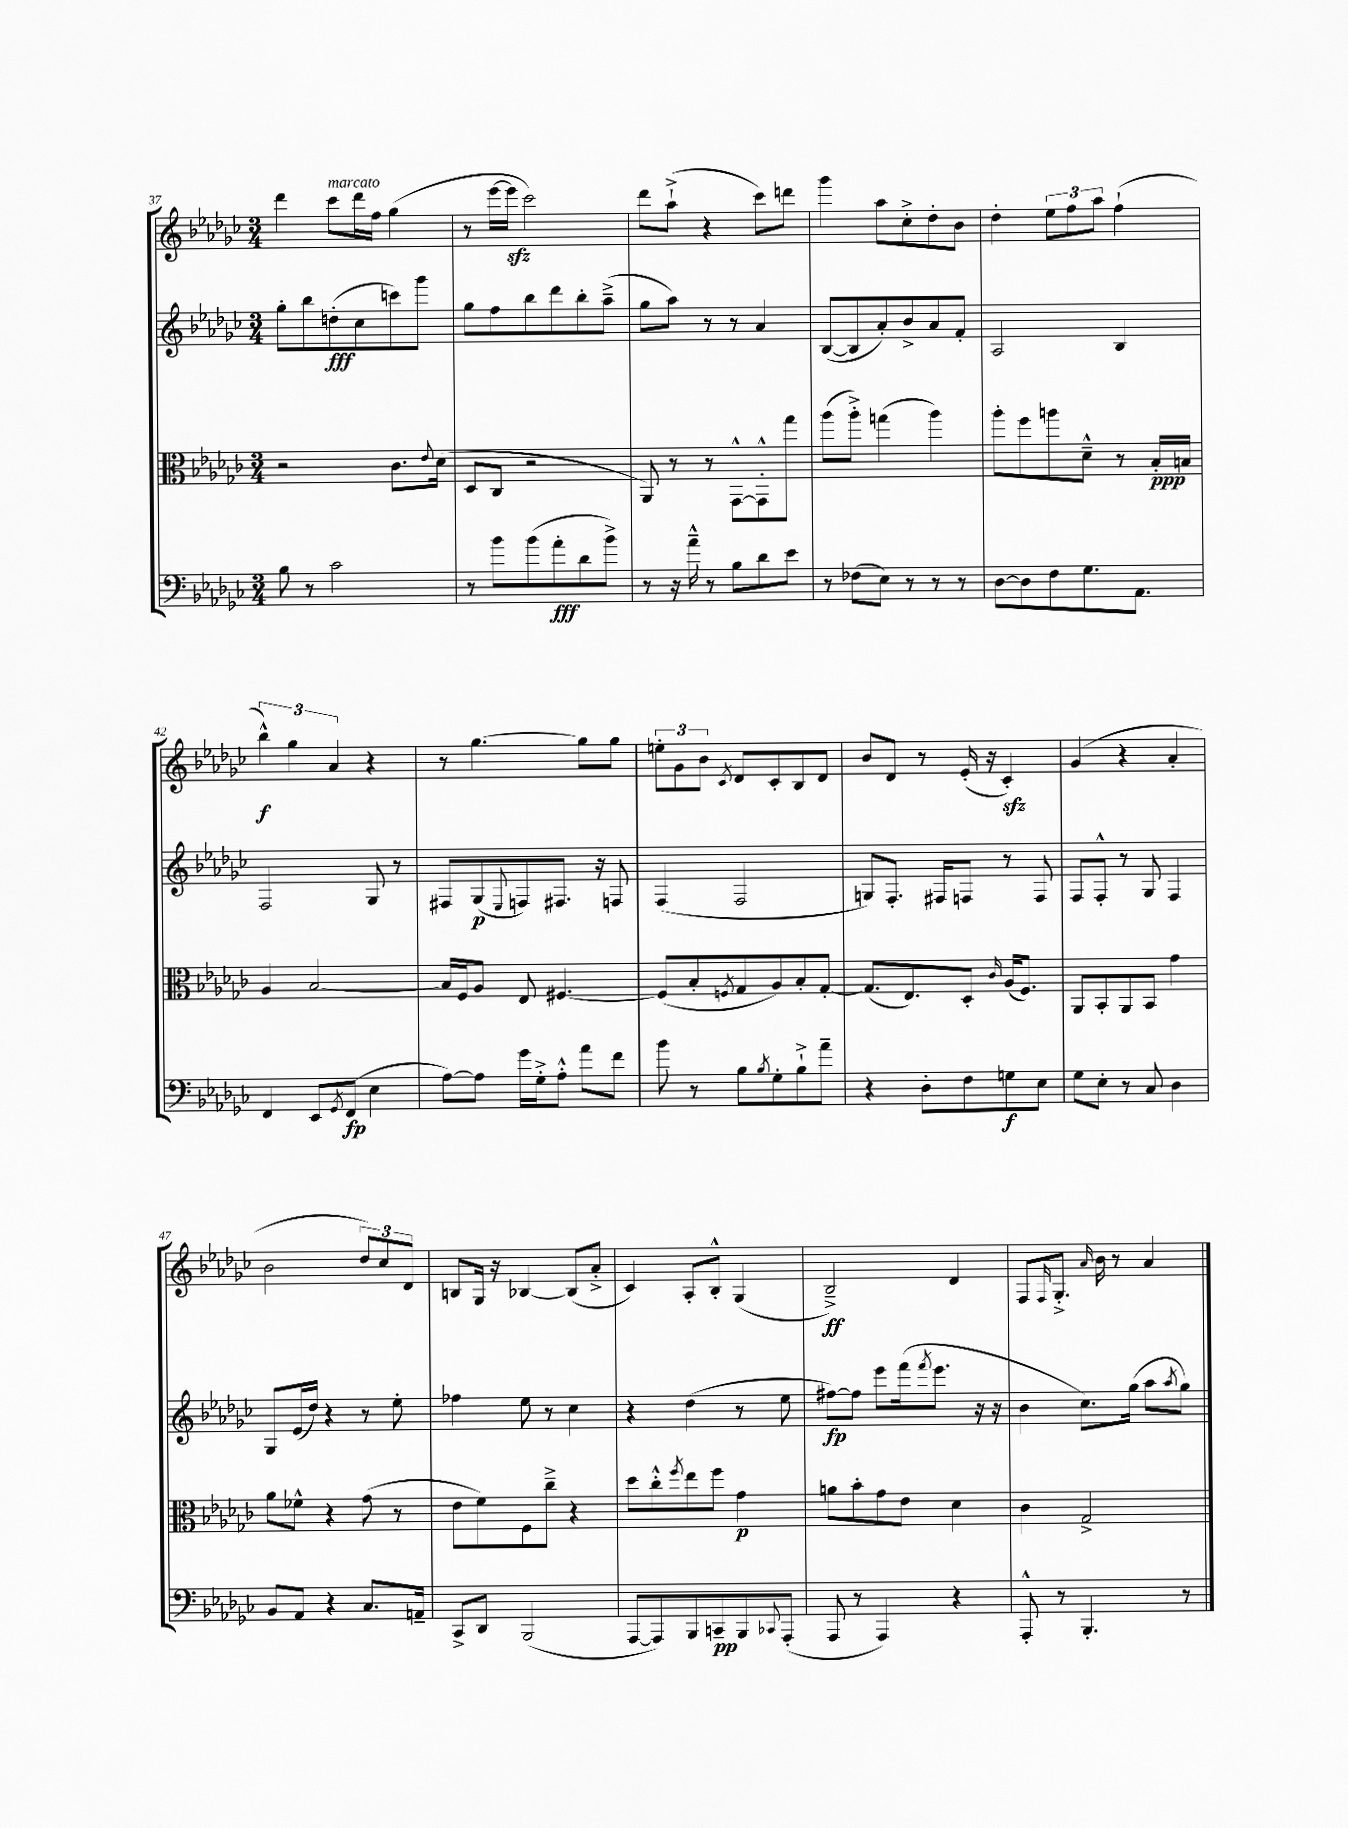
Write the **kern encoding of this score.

**kern	**dynam	**kern	**dynam	**kern	**dynam	**kern	**dynam
*part4	*part4	*part3	*part3	*part2	*part2	*part1	*part1
*staff4	*staff4	*staff3	*staff3	*staff2	*staff2	*staff1	*staff1
*clefF4	*	*clefC3	*	*clefG2	*	*clefG2	*
*k[b-e-a-d-g-c-]	*	*k[b-e-a-d-g-c-]	*	*k[b-e-a-d-g-c-]	*	*k[b-e-a-d-g-c-]	*
*M3/4	*	*M3/4	*	*M3/4	*	*M3/4	*
=37	=37	=37	=37	=37	=37	=37	=37
8B-\	.	2r	.	8gg-'\L	.	4ddd-\	.
8r	.	.	.	8bb-\	.	.	.
!	!	!	!	!	!	!LO:TX:a:i:t=marcato	!
2c-\	.	.	.	(8ddn'\	fff	8ccc-\L	.
.	.	.	.	8cc-\	.	16ddd-\L	.
.	.	.	.	.	.	16ff\JJ	.
.	.	8.c-\L	.	8cccn\)	.	(4gg-\	.
.	.	.	.	8ggg-\J	.	.	.
.	.	8qqe-/	.	.	.	.	.
.	.	(16d-\Jk	.	.	.	.	.
=38	=38	=38	=38	=38	=38	=38	=38
8r	.	8D-/L	.	8gg-\L	.	8r	.
8b-\L	.	8C-/J	.	8ff\	.	[16eee-\LL	.
.	.	.	.	.	.	16eee-zz\JJ]	.
(8b-\	.	2r	.	8bb-\	.	2ccc-\)	.
8a-'\	fff	.	.	8ddd-\	.	.	.
8d-\	.	.	.	8bb-'\	.	.	.
8b-^\J)	.	.	.	(8aa-~^\J	.	.	.
=39	=39	=39	=39	=39	=39	=39	=39
8r	.	8AA-/)	.	8gg-\L	.	8ddd-\L	.
16r	.	8r	.	8aa-\J)	.	(8aa-`^\J	.
16a-~^^\	.	.	.	.	.	.	.
8r	.	8r	.	8r	.	4r	.
8B-\L	.	[8GG-^^\L	.	8r	.	.	.
8d-\	.	8GG-'^^\]	.	4a-/	.	8ccc-\L)	.
8e-\J	.	8gg-\J	.	.	.	8dddn\J	.
=40	=40	=40	=40	=40	=40	=40	=40
8r	.	(8aa-\L	.	([8B-/L	.	4ggg-\	.
(8F-X\L	.	8aa-'^\J)	.	8B-/]	.	.	.
8E-\J)	.	(4ggn\	.	8a-'/)	.	8aa-\L	.
8r	.	.	.	8b-^/	.	8cc-'^\	.
8r	.	4aa-\)	.	8a-/	.	8dd-'\	.
8r	.	.	.	8f'/J	.	8b-\J	.
=41	=41	=41	=41	=41	=41	=41	=41
[8D-\L	.	8aa-'\L	.	2A-/	.	4dd-'\	.
8D-\]	.	8ff\	.	.	.	.	.
8F\	.	8aan\	.	.	.	12ee-\L	.
.	.	.	.	.	.	12ff\	.
8.G-\	.	8d-~^^\J	.	.	.	.	.
.	.	.	.	.	.	12aa-\J	.
.	.	8r	.	4B-/	.	(4ff`\	.
8.AA-\J	.	.	.	.	.	.	.
.	.	16B-'/LL	ppp	.	.	.	.
.	.	16Bn/JJ	.	.	.	.	.
!!LO:LB:g=z
=42	=42	=42	=42	=42	=42	=42	=42
4FF/	.	4A-/	.	2F/	.	6bb-^^\)	f
.	.	.	.	.	.	6gg-\	.
8EE-/L	.	[2B-/	.	.	.	.	.
.	.	.	.	.	.	6a-/	.
8qGG-/	.	.	.	.	.	.	.
(8FF/J	fp	.	.	.	.	.	.
4E-\	.	.	.	8G-/	.	4r	.
.	.	.	.	8r	.	.	.
=43	=43	=43	=43	=43	=43	=43	=43
[8A-\L)	.	16B-/LL]	.	8F#X/L	.	8r	.
.	.	16F/J	.	.	.	.	.
8A-\J]	.	8A-/J	.	(8G-/	p	[4.gg-\	.
.	.	.	.	8qqE-/	.	.	.
16g-\LL	.	8E-/	.	8Fn/)	.	.	.
16G-'^\J	.	.	.	.	.	.	.
8A-'^^\J	.	[4.F#X/	.	8.F#X/J	.	.	.
8a-\L	.	.	.	.	.	8gg-\L]	.
.	.	.	.	16r	.	.	.
8f\J	.	.	.	8Fn/	.	8gg-\J	.
=44	=44	=44	=44	=44	=44	=44	=44
8b-\	.	(8F#/L]	.	(4F/	.	12een'\L	.
.	.	.	.	.	.	12g-\	.
8r	.	8B-'/	.	.	.	.	.
.	.	.	.	.	.	12b-\J	.
.	.	8qFn/	.	.	.	8qc-/	.
8B-\L	.	8G-/	.	2F/	.	8d-/L	.
8qB-/	.	.	.	.	.	.	.
8G-'\	.	8A-/)	.	.	.	8c-'/	.
8B-`^\	.	8B-'/	.	.	.	8B-/	.
8a-~\J	.	[8G-'/J	.	.	.	8d-/J	.
=45	=45	=45	=45	=45	=45	=45	=45
4r	.	(8.G-/L]	.	8Gn/L)	.	8b-/L	.
.	.	.	.	8.F'/J	.	8d-/J	.
.	.	8.E-/)	.	.	.	.	.
8D-'\L	.	.	.	.	.	8r	.
.	.	.	.	16F#X/KL	.	.	.
8F\	.	8D-'/J	.	8Fn/J	.	(16e-'/	.
.	.	.	.	.	.	16r	.
.	.	16qqc-/	.	.	.	.	.
8Gn\	f	(16A-/KL	.	8r	.	4c-zz'/)	.
.	.	8.F/J)	.	.	.	.	.
8E-\J	.	.	.	8F/	.	.	.
=46	=46	=46	=46	=46	=46	=46	=46
8G-\L	.	8AA-/L	.	8F/L	.	(4g-/	.
8E-'\J	.	8BB-'/	.	8F'^^/J	.	.	.
8r	.	8AA-/	.	8r	.	4r	.
8C-/	.	8BB-/J	.	8G-/	.	.	.
4D-\	.	4g-\	.	4F/	.	4a-'/	.
!!LO:LB:g=z
=47	=47	=47	=47	=47	=47	=47	=47
8BB-/L	.	8a-\L	.	8G-/L	.	2b-\	.
8AA-/J	.	8f-X^^\J	.	(16e-/L	.	.	.
.	.	.	.	16dd-/JJ)	.	.	.
4r	.	4r	.	4r	.	.	.
8.C-/L	.	(8g-\	.	8r	.	12dd-/L)	.
.	.	.	.	.	.	12cc-/	.
.	.	8r	.	8ee-'\	.	.	.
.	.	.	.	.	.	12d-/J	.
16AAn~/Jk	.	.	.	.	.	.	.
=48	=48	=48	=48	=48	=48	=48	=48
8CC-^/L	.	8e-\L	.	4ff-X\	.	8Bn/L	.
8DD-/J	.	8f\)	.	.	.	16G-/Jk	.
.	.	.	.	.	.	16r	.
(2BBB-/	.	8F\	.	8ee-\	.	[4B-X/	.
.	.	8cc-~^\J	.	8r	.	.	.
.	.	4r	.	4cc-\	.	(8B-/L]	.
.	.	.	.	.	.	8a-'^/J	.
=49	=49	=49	=49	=49	=49	=49	=49
[8AAA-/L	.	8dd-\L	.	4r	.	4c-/)	.
8AAA-/])	.	8cc-'^^\	.	.	.	.	.
.	.	8qff/	.	.	.	.	.
8BBB-/	.	8ee-\	.	(4dd-\	.	8A-'/L	.
8CCn~/	pp	8ff\J	.	.	.	8B-'^^/J	.
8BBB-/	.	4g-\	p	8r	.	(4G-/	.
8qqCC-X/	.	.	.	.	.	.	.
(8AAA-'/J	.	.	.	8ee-\	.	.	.
=50	=50	=50	=50	=50	=50	=50	=50
8AAA-/	.	8an\L	.	[8ff#X\L)	fp	2B-~^/)	ff
8r	.	8b-'\	.	8ff#\J]	.	.	.
4AAA-/)	.	8g-\	.	8eee-\L	.	.	.
.	.	8e-\J	.	(16fff\k	.	.	.
.	.	.	.	8qfff/	.	.	.
.	.	.	.	8.eee-\J	.	.	.
4r	.	4d-\	.	.	.	4d-/	.
.	.	.	.	16r	.	.	.
.	.	.	.	16r	.	.	.
=51	=51	=51	=51	=51	=51	=51	=51
8AAA-'^^/	.	4c-\	.	4b-\	.	8F/L	.
.	.	.	.	.	.	16qqF/	.
8r	.	.	.	.	.	8.G-'^/J	.
4.BBB-'/	.	2G-^/	.	8.cc-\L)	.	.	.
.	.	.	.	.	.	16qqa-/	.
.	.	.	.	.	.	16b-\	.
.	.	.	.	.	.	8r	.
.	.	.	.	(16gg-\Jk	.	.	.
.	.	.	.	8aa-\L	.	4a-/	.
.	.	.	.	8qaa-/	.	.	.
8r	.	.	.	8gg-\J)	.	.	.
==	==	==	==	==	==	==	==
*-	*-	*-	*-	*-	*-	*-	*-
